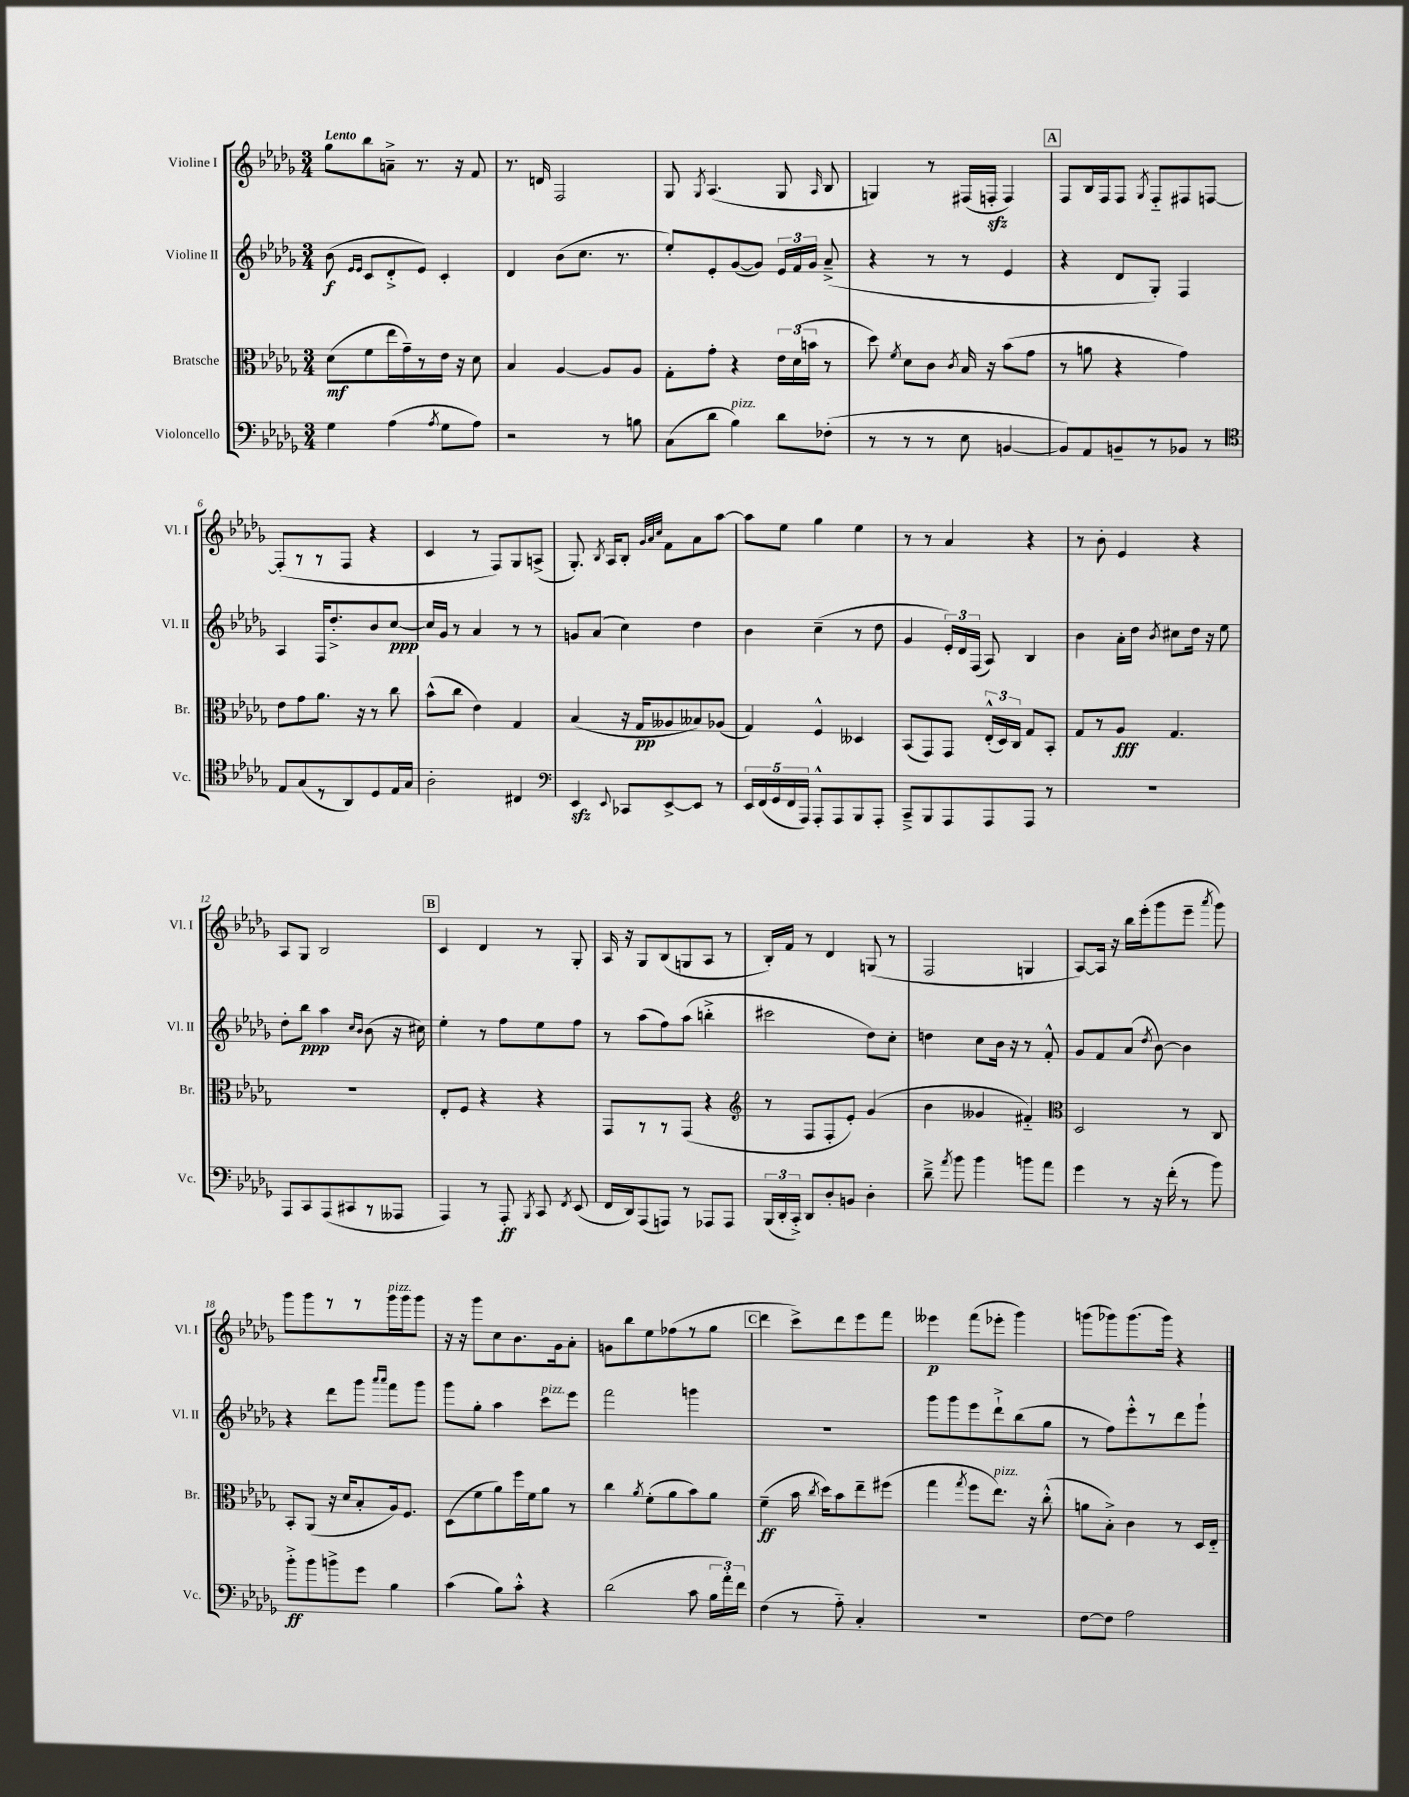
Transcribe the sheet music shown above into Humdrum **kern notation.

**kern	**dynam	**kern	**dynam	**kern	**dynam	**kern	**dynam
*part4	*part4	*part3	*part3	*part2	*part2	*part1	*part1
*staff4	*staff4	*staff3	*staff3	*staff2	*staff2	*staff1	*staff1
*I"Violoncello	*	*I"Bratsche	*	*I"Violine II	*	*I"Violine I	*
*I'Vc.	*	*I'Br.	*	*I'Vl. II	*	*I'Vl. I	*
*clefF4	*	*clefC3	*	*clefG2	*	*clefG2	*
*k[b-e-a-d-g-]	*	*k[b-e-a-d-g-]	*	*k[b-e-a-d-g-]	*	*k[b-e-a-d-g-]	*
*M3/4	*	*M3/4	*	*M3/4	*	*M3/4	*
=1	=1	=1	=1	=1	=1	=1	=1
!	!	!	!	!	!	!LO:TX:a:B:t=Lento	!
4G-\	.	(8d-\L	mf	(8b-\	f	8gg-\L	.
.	.	.	.	16qqe-/LL	.	.	.
.	.	.	.	16qqe-/JJ	.	.	.
.	.	8f\	.	8c/L	.	8bb-\	.
(4A-\	.	16ee-\L	.	8d-'^/	.	8an~^\J	.
.	.	16g-~\)	.	.	.	.	.
.	.	8r	.	8e-/J)	.	8.r	.
8qA-/	.	.	.	.	.	.	.
8G-\L	.	16e-\JJ	.	4c'/	.	.	.
.	.	16r	.	.	.	16r	.
8A-\J)	.	8d-\	.	.	.	8f/	.
=2	=2	=2	=2	=2	=2	=2	=2
2r	.	4B-/	.	4d-/	.	8.r	.
.	.	.	.	.	.	16dn/	.
.	.	[4A-/	.	(8b-\L	.	2F/	.
.	.	.	.	8.cc\J	.	.	.
8r	.	8A-/L]	.	.	.	.	.
.	.	.	.	8.r	.	.	.
8Bn\	.	8A-/J	.	.	.	.	.
=3	=3	=3	=3	=3	=3	=3	=3
(8C\L	.	8G-'\L	.	8ee-'/L)	.	8G-/	.
.	.	.	.	.	.	8qG-/	.
8d-\J	.	8g-'\J	.	8e-'/	.	(4.A-/	.
!LO:TX:a:i:t=pizz.	!	!	!	!	!	!	!
4B-\)	.	4r	.	([8g-/	.	.	.
.	.	.	.	8g-/J])	.	.	.
8d-\L	.	24e-\LL	.	24e-/LL	.	8G-/	.
.	.	(24d-\	.	24f/	.	.	.
.	.	24bn\JJ	.	24g-/JJ	.	.	.
.	.	.	.	.	.	16qqA-/	.
(8F-X'\J	.	8r	.	(8a-~^/	.	8B-/	.
=4	=4	=4	=4	=4	=4	=4	=4
8r	.	8dd-\)	.	4r	.	4Gn/)	.
.	.	8qf/	.	.	.	.	.
8r	.	8d-\L	.	.	.	.	.
8r	.	8c\J	.	8r	.	8r	.
.	.	8qc/	.	.	.	.	.
8E-\	.	16B-/	.	8r	.	(16F#X/LL	.
.	.	16r	.	.	.	16Fnzz'/JJ	.
[4BBn/	.	(8b-\L	.	4e-/	.	4F/)	.
.	.	8g-\J	.	.	.	.	.
!!LO:REH:place=s1:t=A
=5	=5	=5	=5	=5	=5	=5	=5
8BB/L])	.	8r	.	4r	.	8F/L	.
8AA-/	.	8an\	.	.	.	16B-/L	.
.	.	.	.	.	.	16F/J	.
8BBn~/	.	4r	.	8d-/L	.	8F/J	.
.	.	.	.	.	.	8qG-/	.
8r	.	.	.	8G-'/J)	.	8F/L	.
8BB-X/J	.	4g-\)	.	4F/	.	8F#X/	.
8r	.	.	.	.	.	[8Fn/J	.
!!LO:LB:g=z
=6	=6	=6	=6	=6	=6	=6	=6
*clefC4	*	*	*	*	*	*	*
8E-/L	.	8e-\L	.	4A-/	.	(8F'/L]	.
(8G-/	.	8g-\	.	.	.	8r	.
8r	.	8.a-\J	.	16F/KL	.	8r	.
.	.	.	.	8.dd-'^/	.	.	.
8AA-/)	.	.	.	.	.	8F/J	.
.	.	16r	.	.	.	.	.
8D-/	.	8r	.	8b-/	.	4r	.
16E-/L	.	8cc\	.	[8cc/J	ppp	.	.
16G-/JJ	.	.	.	.	.	.	.
=7	=7	=7	=7	=7	=7	=7	=7
2A-'\	.	(8b-^^\L	.	16cc/LL]	.	4c/	.
.	.	.	.	16g-/JJ	.	.	.
.	.	8cc\J	.	8r	.	.	.
.	.	4e-\)	.	4a-/	.	8r	.
.	.	.	.	.	.	8F/L)	.
4C#X/	.	4G-/	.	8r	.	8G-/	.
.	.	.	.	8r	.	(8An^/J	.
=8	=8	=8	=8	=8	=8	=8	=8
*clefF4	*	*	*	*	*	*	*
4EE-zz/	.	(4B-/	.	8gn/L	.	8.G-'/)	.
.	.	.	.	(8a-/J	.	.	.
.	.	.	.	.	.	8qB-/	.
.	.	.	.	.	.	16A-/KL	.
8qqEE-/	.	.	.	.	.	.	.
8CC-X/L	.	16r	.	4cc\)	.	8B-'/J	.
.	.	16G-/KL	pp	.	.	.	.
.	.	.	.	.	.	32qqg-/LLL	.
.	.	.	.	.	.	32qqa-/	.
.	.	.	.	.	.	32qqcc/JJJ	.
[8EE-^/	.	8A--X/	.	.	.	8f\L	.
8EE-/J]	.	8B--X/)	.	4dd-\	.	8a-\	.
8r	.	(8A-X/J	.	.	.	[8aa-\J	.
=9	=9	=9	=9	=9	=9	=9	=9
20EE-/LL	.	4G-/)	.	4b-\	.	8aa-\L]	.
(20FF/	.	.	.	.	.	.	.
20GG-/	.	.	.	.	.	.	.
.	.	.	.	.	.	8ee-\J	.
20FF/	.	.	.	.	.	.	.
20AAA-/JJ)	.	.	.	.	.	.	.
8AAA-'^^/L	.	4F^^/	.	(4cc~\	.	4gg-\	.
8AAA-/	.	.	.	.	.	.	.
8BBB-/	.	4D--X/	.	8r	.	4ee-\	.
8AAA-'/J	.	.	.	8dd-\	.	.	.
=10	=10	=10	=10	=10	=10	=10	=10
8CC~^/L	.	(8BB-/L	.	4g-/	.	8r	.
8BBB-/	.	8GG-/)	.	.	.	8r	.
8AAA-/	.	8GG-/J	.	24e-'/LL)	.	4a-/	.
.	.	.	.	24d-/	.	.	.
.	.	.	.	(24F/JJ	.	.	.
8AAA-/	.	(24E-'^^/LL	.	8A-/)	.	.	.
.	.	24D-/)	.	.	.	.	.
.	.	24C/JJ	.	.	.	.	.
8AAA-/J	.	8G-/L	.	4B-/	.	4r	.
8r	.	8BB-'/J	.	.	.	.	.
=11	=11	=11	=11	=11	=11	=11	=11
2.r	.	8G-/L	.	4b-\	.	8r	.
.	.	8r	.	.	.	8b-'\	.
.	.	8A-/J	fff	16a-'\LL	.	4e-/	.
.	.	.	.	16dd-\JJ	.	.	.
.	.	.	.	8qb-/	.	.	.
.	.	4.G-/	.	8cc#X\L	.	.	.
.	.	.	.	16dd-\Jk	.	4r	.
.	.	.	.	16r	.	.	.
.	.	.	.	8ee-\	.	.	.
!!LO:LB:g=z
=12	=12	=12	=12	=12	=12	=12	=12
8AAA-/L	.	2.r	.	8dd-'\L	.	8A-/L	.
8CC/	.	.	.	8bb-\J	ppp	8G-/J	.
(8AAA-/	.	.	.	4aa-\	.	2B-/	.
8CC#X/	.	.	.	.	.	.	.
.	.	.	.	16qqcc/LL	.	.	.
.	.	.	.	16qqb-/JJ	.	.	.
8r	.	.	.	(8b-\	.	.	.
8AAA--X/J	.	.	.	16r	.	.	.
.	.	.	.	16cc#X\)	.	.	.
!!LO:REH:place=s1:t=B
=13	=13	=13	=13	=13	=13	=13	=13
4AAA-/)	.	8E-'/L	.	4ee-'\	.	4c/	.
.	.	8F/J	.	.	.	.	.
8r	.	4r	.	8r	.	4d-/	.
8AAA-'/	ff	.	.	8ff\L	.	.	.
8qBBB-/	.	.	.	.	.	.	.
8CC/	.	4r	.	8ee-\	.	8r	.
8qFF/	.	.	.	.	.	.	.
(8EE-/	.	.	.	8ff\J	.	8G-'/	.
=14	=14	=14	=14	=14	=14	=14	=14
16FF/LL	.	8GG-/L	.	8r	.	16A-/	.
16DD-/J)	.	.	.	.	.	16r	.
(8AAA-/	.	8r	.	(8aa-\L	.	8G-/L	.
8AAAn/J)	.	8r	.	8ff\)	.	(8B-/	.
8r	.	(8GG-/J	.	(8aa-\J	.	8Gn/	.
8AAA-X/L	.	4r	.	4bbn'^\	.	8A-/J	.
8AAA-/J	.	.	.	.	.	8r	.
=15	=15	=15	=15	=15	=15	=15	=15
*	*	*clefG2	*	*	*	*	*
(24BBB-/LL	.	8r	.	2ccc#X\	.	16B-'/LL)	.
24DD-'/	.	.	.	.	.	.	.
.	.	.	.	.	.	16f/JJ	.
24CC'^/JJ)	.	.	.	.	.	.	.
8DD-/L	.	8F/L	.	.	.	8r	.
8D-'/	.	8F'/	.	.	.	4d-/	.
8BBn/J	.	8e-'/J)	.	.	.	.	.
4D-'\	.	(4g-/	.	8dd-\L)	.	(8Gn/	.
.	.	.	.	8cc'\J	.	8r	.
=16	=16	=16	=16	=16	=16	=16	=16
8d-~^\	.	4b-\	.	4ddn\	.	2F/	.
8qa-/	.	.	.	.	.	.	.
8b-\	.	.	.	.	.	.	.
4b-\	.	4g--X/	.	8cc\L	.	.	.
.	.	.	.	16b-\Jk	.	.	.
.	.	.	.	16r	.	.	.
8bn\L	.	4f#X/)	.	8r	.	4Gn/	.
8a-\J	.	.	.	8f'^^/	.	.	.
=17	=17	=17	=17	=17	=17	=17	=17
*	*	*clefC3	*	*	*	*	*
4g-\	.	2D-/	.	8g-/L	.	[8A-/L)	.
.	.	.	.	8f/	.	16A-/Jk]	.
.	.	.	.	.	.	16r	.
8r	.	.	.	(8a-/J	.	16bb-\LL	.
.	.	.	.	.	.	(16eee-'\J	.
.	.	.	.	8qdd-/	.	.	.
16r	.	.	.	[8b-\)	.	8ggg-\	.
(16f'\	.	.	.	.	.	.	.
8r	.	8r	.	4b-\]	.	8eee-~\J	.
.	.	.	.	.	.	8qaaa-/	.
8b-\)	.	8C/	.	.	.	8ggg-\)	.
!!LO:LB:g=z
=18	=18	=18	=18	=18	=18	=18	=18
8b-'^\L	ff	8BB-'/L	.	4r	.	8ggg-\L	.
8b-\	.	(8AA-/J	.	.	.	8ggg-\	.
8bn^\	.	16r	.	8ddd-\L	.	8r	.
.	.	16d-/KL	.	.	.	.	.
8g-\J	.	8B-'/	.	8ggg-\J	.	8r	.
.	.	.	.	16qqaaa-/LL	.	.	.
.	.	.	.	16qqaaa-/JJ	.	.	.
!	!	!	!	!	!	!LO:TX:a:i:t=pizz.	!
4B-\	.	16A-/k)	.	8fff\L	.	16ggg-\L	.
.	.	8.F/J	.	.	.	16ggg-\J	.
.	.	.	.	8ggg-\J	.	8ggg-\J	.
=19	=19	=19	=19	=19	=19	=19	=19
(4c\	.	(8D-\L	.	8ggg-\L	.	16r	.
.	.	.	.	.	.	16r	.
.	.	8f\	.	8gg-'\J	.	8ggg-\L	.
8B-\L)	.	8a-\)	.	4aa-\	.	8cc\	.
8c'^^\J	.	16ff\L	.	.	.	8.b-\	.
.	.	16f\J	.	.	.	.	.
!	!	!	!	!LO:TX:a:i:t=pizz.	!	!	!
4r	.	8a-\J	.	8ccc\L	.	.	.
.	.	.	.	.	.	16g-\k	.
.	.	8r	.	8eee-\J	.	8a-'\J	.
=20	=20	=20	=20	=20	=20	=20	=20
(2d-\	.	4cc\	.	2fff\	.	8gn\L	.
.	.	.	.	.	.	8bb-\	.
.	.	8qa-/	.	.	.	.	.
.	.	(8f'\L	.	.	.	8ee-\	.
.	.	8a-\	.	.	.	(8ff-X\	.
8c\	.	8b-\)	.	4gggn\	.	8r	.
24B-\LL	.	8a-\J	.	.	.	8gg-\J	.
24a-'\)	.	.	.	.	.	.	.
24f\JJ	.	.	.	.	.	.	.
!!LO:REH:place=s1:t=C
=21	=21	=21	=21	=21	=21	=21	=21
(4F\	.	(4f~\	ff	2.r	.	4ddd-\	.
8r	.	16b-\	.	.	.	8ccc^\L)	.
.	.	8qcc/	.	.	.	.	.
.	.	16dd-\KL)	.	.	.	.	.
8A-\)	.	8b-\	.	.	.	8ddd-\	.
4C'/	.	8ee-~\	.	.	.	8eee-\	.
.	.	(8ff#X\J	.	.	.	8fff\J	.
=22	=22	=22	=22	=22	=22	=22	=22
2.r	.	4gg-\	.	8ggg-\L	.	4eee--X\	p
.	.	.	.	8ggg-\	.	.	.
.	.	8qgg-/	.	.	.	.	.
.	.	8ff\L	.	8eee-\	.	(8fff\L	.
!	!	!LO:TX:a:i:t=pizz.	!	!	!	!	!
.	.	8.ee-\J)	.	8ddd-`^\	.	8eee-X'\J	.
.	.	.	.	(8bb-\	.	4ggg-\)	.
.	.	16r	.	.	.	.	.
.	.	(8cc'^^\	.	8gg-\J	.	.	.
=23	=23	=23	=23	=23	=23	=23	=23
[8F\L	.	8an\L	.	8r	.	(8gggn\L	.
8F\J]	.	8B-'^\J)	.	8ff\L)	.	8ggg-X\)	.
2A-\	.	4c\	.	8eee-'^^\	.	(8.ggg-\	.
.	.	.	.	8r	.	.	.
.	.	.	.	.	.	16ggg-\Jk)	.
.	.	8r	.	8ddd-\	.	4r	.
.	.	16D-/LL	.	8ggg-`\J	.	.	.
.	.	16E-/JJ	.	.	.	.	.
==	==	==	==	==	==	==	==
*-	*-	*-	*-	*-	*-	*-	*-
